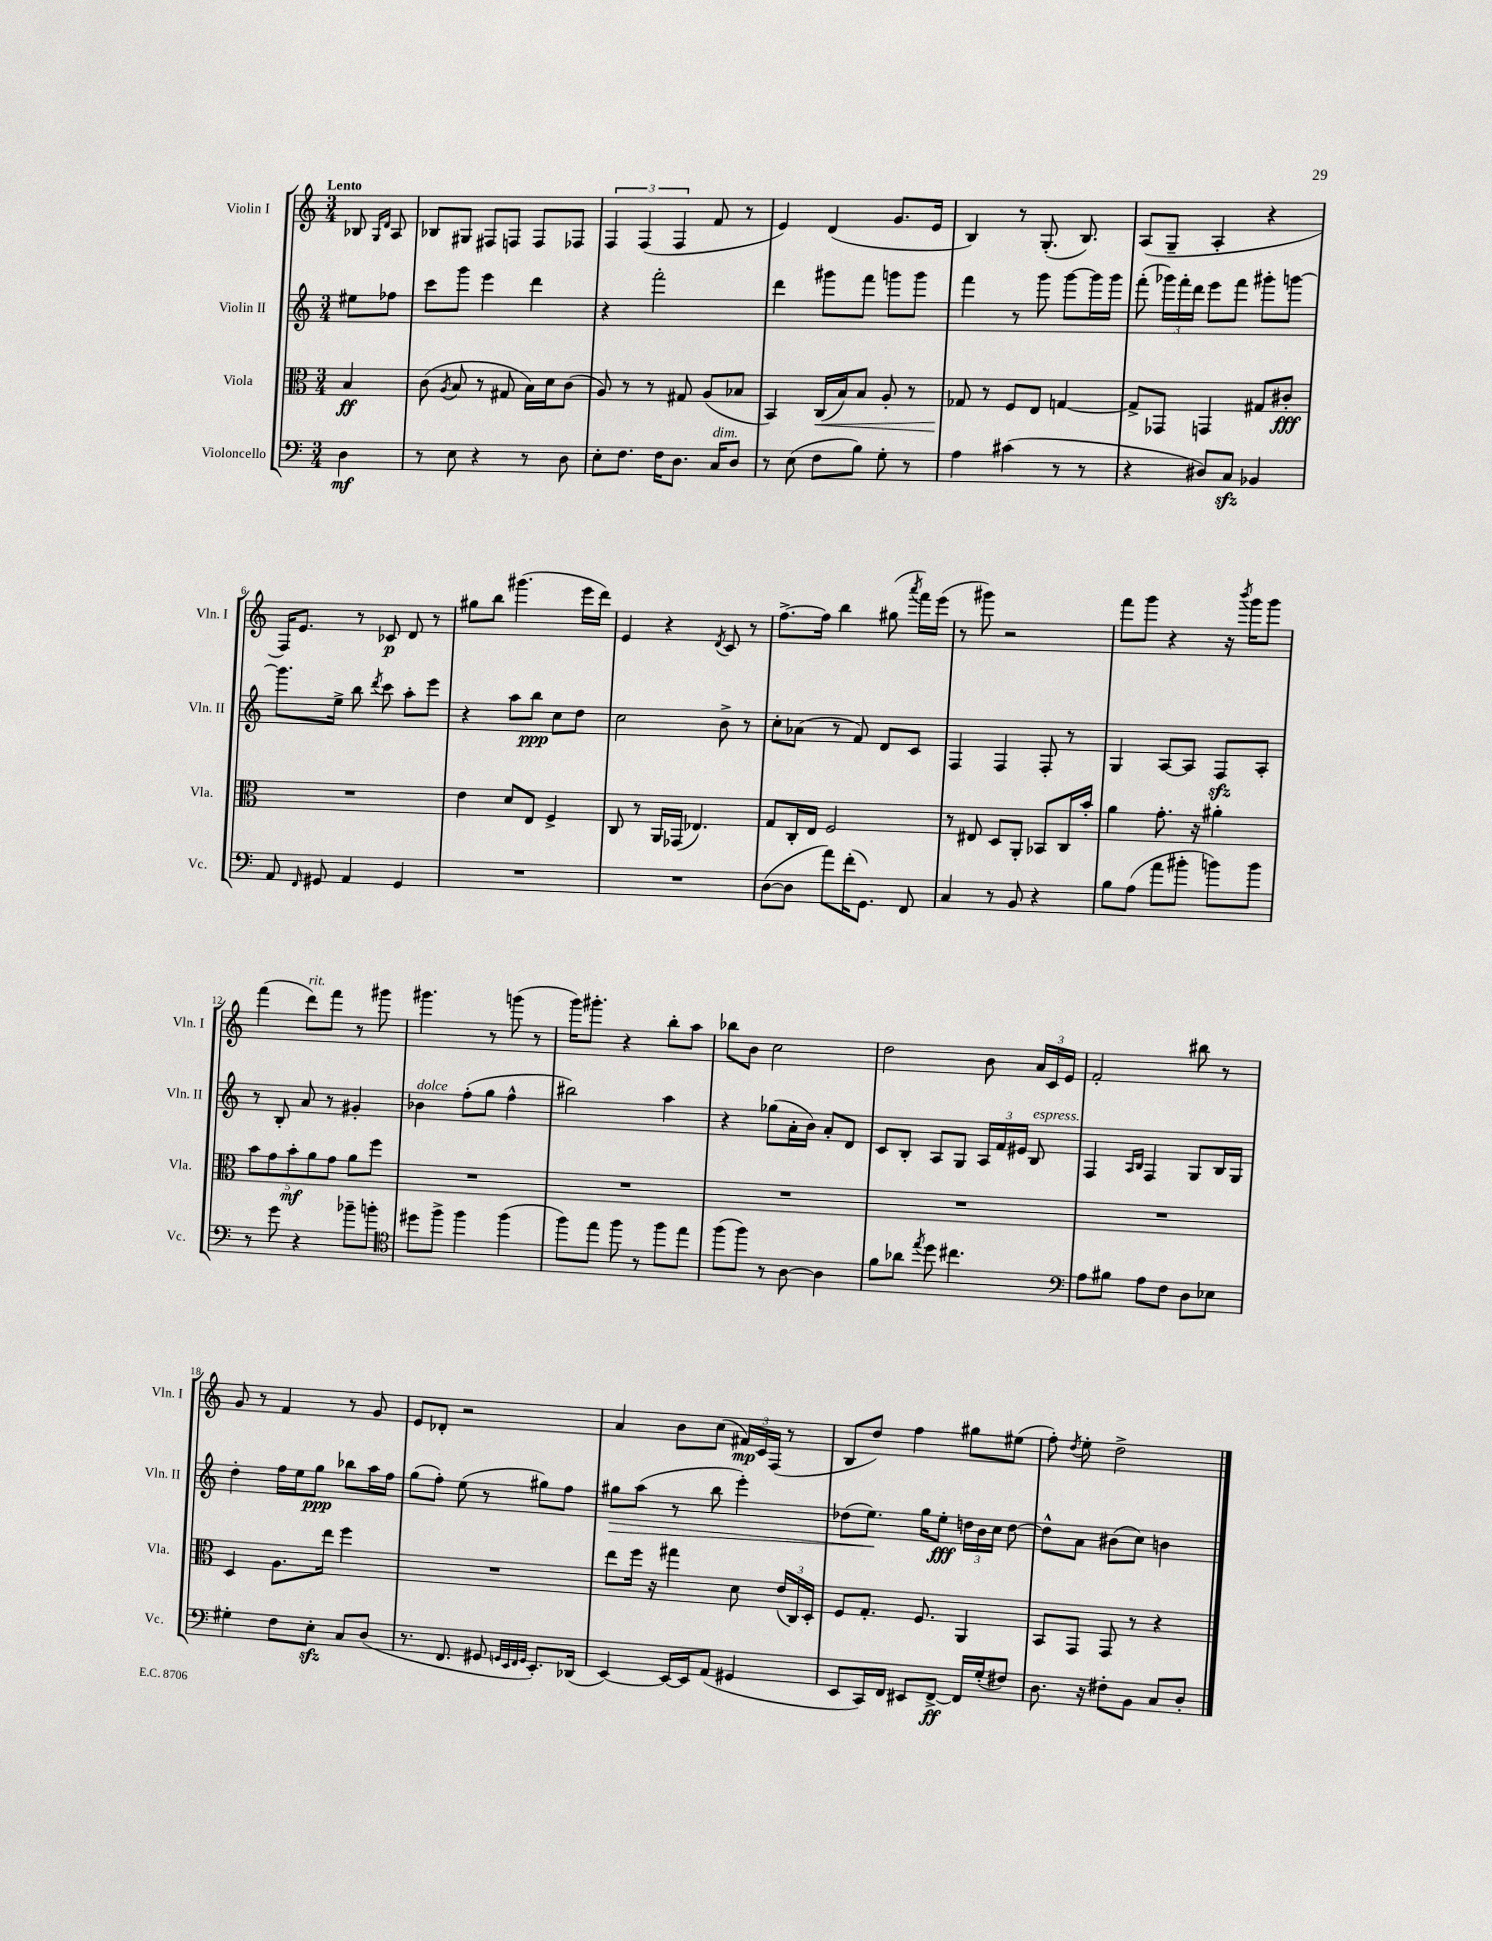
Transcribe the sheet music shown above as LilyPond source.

<<
\new StaffGroup <<
\new Staff = "s0" \with { instrumentName = "Violin I" shortInstrumentName = "Vln. I" } {
    \clef treble \key c \major \numericTimeSignature \time 3/4 \partial 4 \tempo "Lento"
    \autoBeamOff bes8 \grace { g16[ d'16] } a8 |
    bes8[ gis8] fis8[ f8] f8[ fes8] |
    \tuplet 3/2 { f4 f4( f4 } f'8 r8 |
    e'4) d'4( g'8.[ e'16] |
    b4) r8 g8.-.( b8.) |
    a8[( g8]-- a4-. r4 |
    f16[) e'8.] r8 ces'8\p d'8 r8 |
    gis''8[ b''8] gis'''4.( e'''16[ d'''16]) |
    e'4 r4 \acciaccatura { d'8 } c'8 r8 |
    f''8.[~-> f''16] b''4 gis''8( \acciaccatura { a'''8 } f'''16[) e'''16]( |
    r8 gis'''8) r2 |
    f'''8[ g'''8] r4 r16 \acciaccatura { b'''8 } g'''16[ g'''8] |
    f'''4( d'''8[^\markup { \italic "rit." }) f'''8] r8 gis'''8 |
    gis'''4. r8 g'''8( r8 |
    g'''16[) gis'''8.]-. r4 b''8[-. a''8] |
    bes''8[ b'8] c''2 |
    d''2 b'8 \tuplet 3/2 { a'16[ c'16 e'16] } |
    f'2-. bis''8 r8 |
    g'8 r8 f'4 r8 g'8 |
    e'8[ des'8]-. r2 |
    a'4 b'8[ c''8]( \tuplet 3/2 { fis'16[\mp) c'16 f16]( } r8 |
    b8[ d''8]) f''4 gis''8[ eis''8]( |
    f''8-.) \acciaccatura { d''8 } e''8-. d''2-> \bar "|." |
}
\new Staff = "s1" \with { instrumentName = "Violin II" shortInstrumentName = "Vln. II" } {
    \clef treble \key c \major \numericTimeSignature \time 3/4 \partial 4
    \autoBeamOff eis''8[ fes''8] |
    c'''8[ g'''8] e'''4 d'''4 |
    r4 f'''2-. |
    d'''4 gis'''8[ f'''8] g'''8[ g'''8] |
    f'''4 r8 g'''8 g'''8[~ g'''16 g'''16] |
    f'''8-.( \tuplet 3/2 { ges'''16[) f'''16-. d'''16] } e'''8[ f'''8] gis'''8[-. g'''8]~ |
    g'''8.[ e''16]-> b''8 \acciaccatura { d'''8 } c'''8 a''8[-. e'''8] |
    r4 a''8[ b''8]\ppp c''8[ d''8] |
    c''2 b'8-> r8 |
    c''8[-. aes'8]( r8 f'8) d'8[ c'8] |
    f4 f4 f8-. r8 |
    g4 a8[~ a8] f8[\sfz a8]-. |
    r8 b8-. a'8 r8 gis'4-. |
    bes'4^\markup { \italic "dolce" } f''8[-.( g''8] f''4-^ |
    bis''2) a''4 |
    r4 ges''8[( a'16-. b'16]) a'8[-. d'8] |
    c'8[ b8]-. a8[ g8] \tuplet 3/2 { a16[ f'16 eis'16] } b8^\markup { \italic "espress." } |
    f4 \grace { a16[ b16] } f4 g8[ b16 g16] |
    d''4-. f''16[ e''16 g''8]\ppp bes''8[ a''16 f''16] |
    g''8[( f''8]-.) e''8( r8 gis''8[) f''8] |
    gis''8[\> a''8]( r8 b''8 e'''4-.) |
    des''8[( e''8.]\!) g''16[ e''8]-.\fff \tuplet 3/2 { d''16[ b'16 c''16] } d''8~ |
    d''8[-^ a'8] bis'8[( c''8]) b'4 \bar "|." |
}
\new Staff = "s2" \with { instrumentName = "Viola" shortInstrumentName = "Vla." } {
    \clef alto \key c \major \numericTimeSignature \time 3/4 \partial 4
    \autoBeamOff b4\ff |
    c'8( \acciaccatura { a8 } b8 r8 gis8 b16[) d'16 c'8]( |
    a8) r8 r8 gis8 a8[( bes8] |
    b,4) c16[\<( b16) b8] a8-. r8 |
    ges8\! r8 f8[ e8] g4~ |
    g8[-> ges,8] g,4 gis8[ cis'8]-.\fff |
    R2. |
    e'4 d'8[ e8] f4-> |
    c8 r8 a,16[ ges,16]( ees4.) |
    g8[ c16-. e16] f2 |
    r8 eis8 d8[ a,8]-. bes,8[ c16 b'16]-. |
    a'4 g'8.-. r16 ais'4-. |
    \tuplet 5/4 { b'8[ g'8 b'8-.\mf a'8 g'8] } a'8[ f''8] |
    R2. |
    R2. |
    R2. |
    R2. |
    R2. |
    d4 a8.[ e''16] f''4 |
    R2. |
    e''8[ f''16] r16 gis''4 d'8 \tuplet 3/2 { e'16[( c16) d16]-. } |
    f8[ g8.]-. f8. a,4 |
    b,8[ g,8] g,8 r8 r4 \bar "|." |
}
\new Staff = "s3" \with { instrumentName = "Violoncello" shortInstrumentName = "Vc." } {
    \clef bass \key c \major \numericTimeSignature \time 3/4 \partial 4
    \autoBeamOff d4\mf |
    r8 e8 r4 r8 d8 |
    e8[-. f8.] f16[ d8.] c16[^\markup { \italic "dim." } d8] |
    r8 e8( f8[ b8]) g8-. r8 |
    a4 cis'4( r8 r8 |
    r4 dis8[) c8]\sfz bes,4 |
    a,8 \grace { f,16 } gis,8 a,4 gis,4 |
    R2. |
    R2. |
    d8[~( d8] a'8[) f'16-.( g,8.]) f,8 |
    c4 r8 b,8 r4 |
    b8[ a8]( a'8[ bis'8]-. b'8[) b'8] |
    r8 g'8 r4 bes'8[-- b'8]-. |
    \clef tenor dis''8[ f''8]-> f''4 f''4( |
    f''8[) e''8] f''8 r8 f''8[ e''8] |
    f''8[( f''8]) r8 a8~ a4 |
    f'8[ aes'8] \acciaccatura { e''8 } d''8 cis''4. |
    \clef bass a8[ bis8] a8[ f8] d8[ ees8] |
    gis4-. f8[ e8]-.\sfz c8[ d8]( |
    r8. f,8. gis,8 \grace { g,32[ e,32 f,32 g,32] } e,8.[-.) des,16]( |
    e,4~) e,16[~ e,16 a,8]( gis,4 |
    e,8[ c,16) f,16] eis,8[ f,8]~->\ff f,16[ g16-.( fis8]) |
    d8. r16 fis8[-. b,8] c8[ d8]-. \bar "|." |
}
>>
>>
